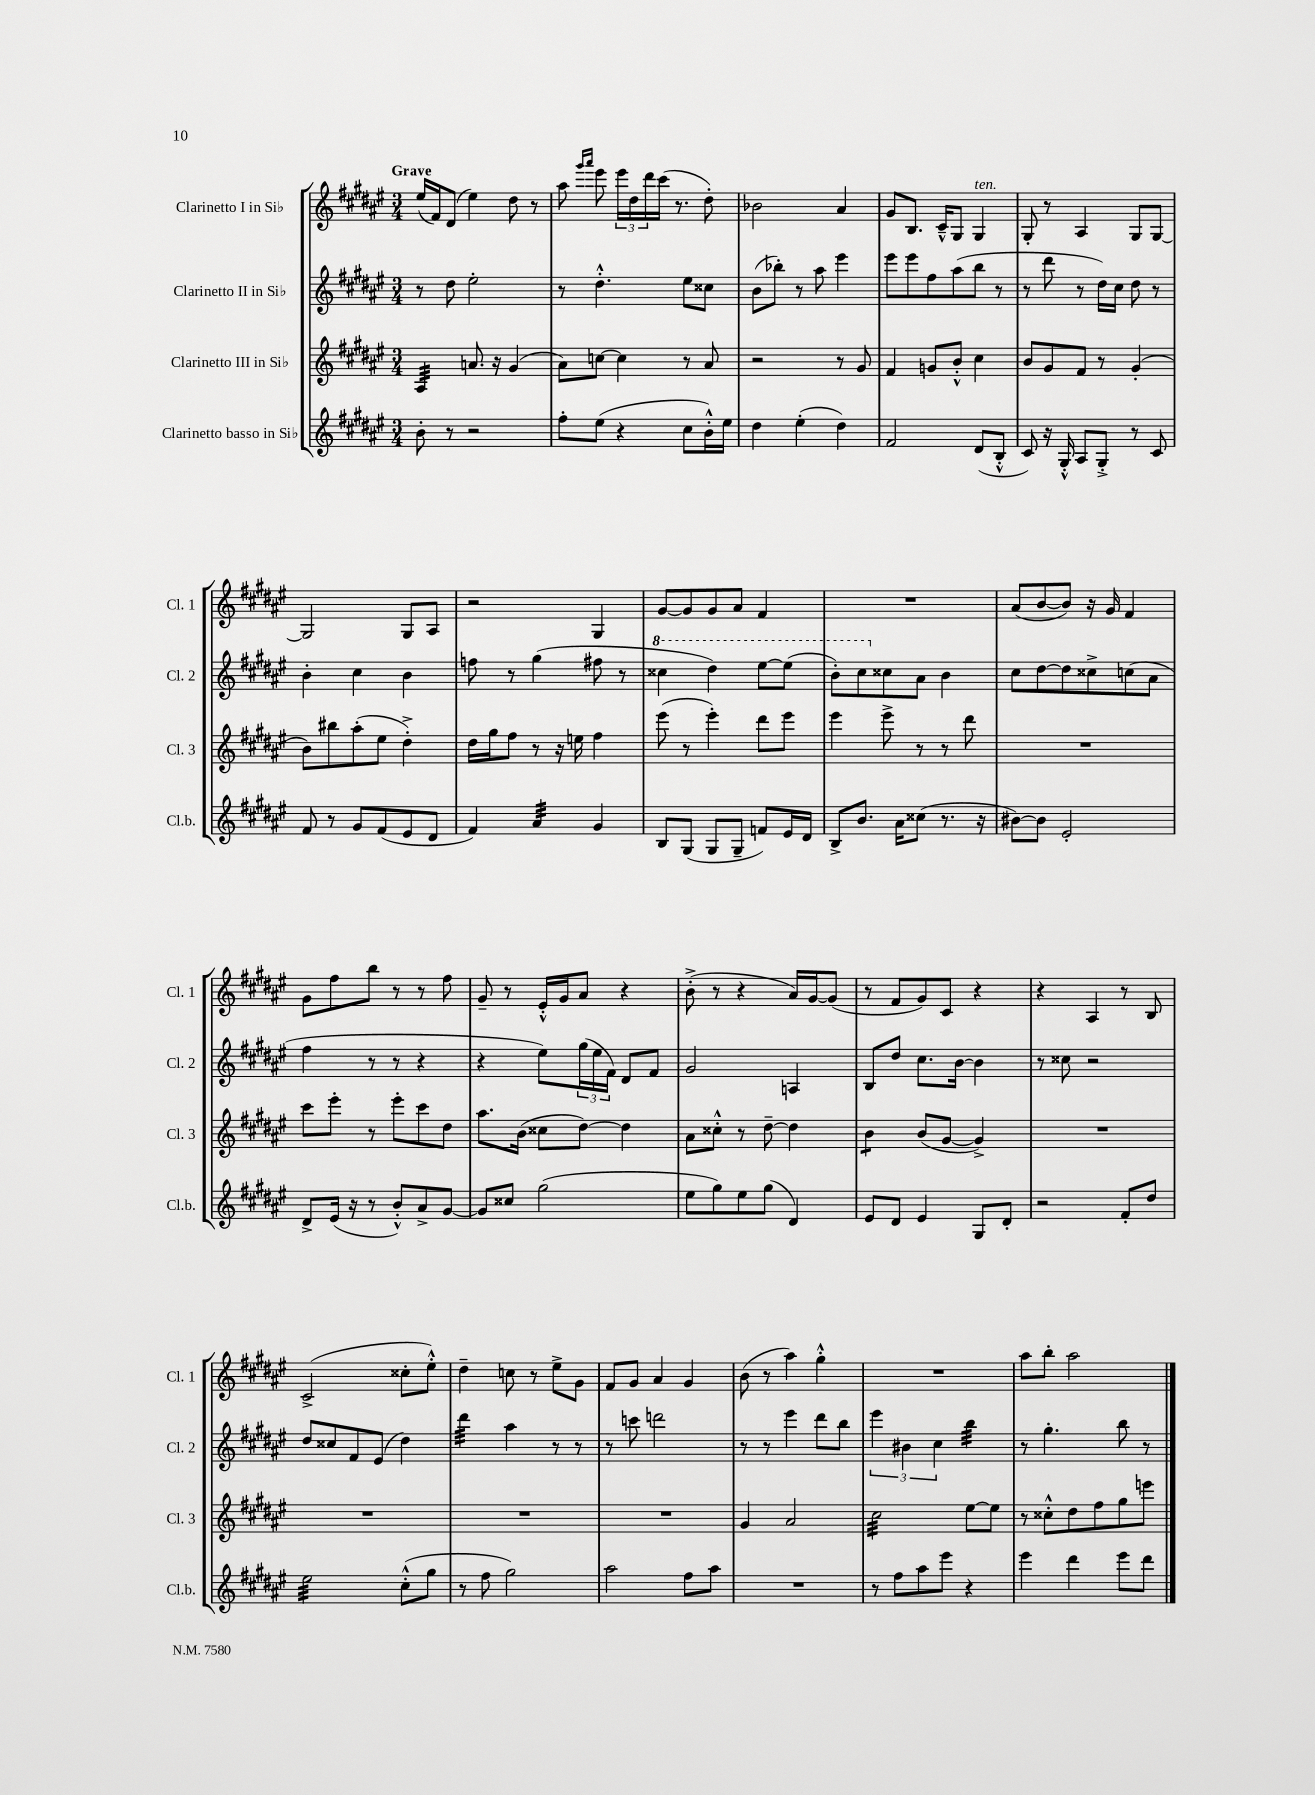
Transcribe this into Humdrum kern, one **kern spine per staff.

**kern	**kern	**kern	**kern
*staff4	*staff3	*staff2	*staff1
*clefG2	*clefG2	*clefG2	*clefG2
*k[f#c#g#d#a#e#]	*k[f#c#g#d#a#e#]	*k[f#c#g#d#a#e#]	*k[f#c#g#d#a#e#]
*M3/4	*M3/4	*M3/4	*M3/4
8b'\	4A#/	8r	(16ee#/LL
.	.	.	16f#/J)
8r	.	8dd#\	(8d#/J
2r	8.a/	2ee#'\	4ee#\)
.	16r	.	.
.	(4g#/	.	8dd#\
.	.	.	8r
=	=	=	=
8ff#'\L	8a#\L)	8r	8aa#\
.	.	.	16qqggg#/LL
.	.	.	16qqaaa#/JJ
(8ee#\J	[8cc\J	4.dd#'^^\	8eee#\
4r	4cc\]	.	24eee#\LL
.	.	.	24dd#\
.	.	.	24ddd#\
.	.	.	(16ccc#\JJ
.	.	.	8.r
8cc#\L	8r	8ee#\L	.
16b'^^\L)	8a#/	8cc##\J	8dd#'\)
16ee#\JJ	.	.	.
=	=	=	=
4dd#\	2r	(8b\L	2b-\
.	.	8bb-'\J)	.
(4ee#'\	.	8r	.
.	.	8aa#\	.
4dd#\)	8r	4eee#\	4a#/
.	8g#/	.	.
=	=	=	=
2f#/	4f#/	8eee#\L	8g#/L
.	.	8eee#\	8.B/J
.	8g/L	8ff#\	.
.	.	.	16c#~^^/LK
.	8b'^^/J	(8aa#\	8G#/J
(8d#/L	4cc#\	8bb\J	4G#/
8B'^^/J	.	8r	.
=	=	=	=
8c#/)	8b/L	8r	8G#'/
16r	8g#/	8ddd#\	8r
16G#'^^/	.	.	.
8A#/L	8f#/J	8r	4A#/
8G#'^/J	8r	16dd#\LL)	.
.	.	16cc#\JJ	.
8r	(4g#'/	8dd#\	8G#/L
8c#/	.	8r	[8G#/J
=	=	=	=
8f#/	8b\L)	4b'\	2G#/]
8r	8bb#\	.	.
8g#/L	(8aa#'\	4cc#\	.
(8f#/	8ee#\J	.	.
8e#/	4dd#'^\)	4b\	8G#/L
8d#/J	.	.	8A#/J
=	=	=	=
4f#/)	16dd#\LL	8ff\	2r
.	16gg#\J	.	.
.	8ff#\J	8r	.
4a#/	8r	(4gg#\	.
.	16r	.	.
.	16ee\	.	.
4g#/	4ff#\	8ff#\	4G#/
.	.	8r	.
=	=	=	=
8B/L	(8eee#\	4ccc##\	[8g#/L
(8G#/J	8r	.	8g#/]
8G#/L	4eee#'\)	4ddd#\)	8g#/
8G#~/J	.	.	8a#/J
8f/L)	8ddd#\L	[8eee#\L	4f#/
16e#/L	8eee#\J	(8eee#\]J	.
16d#/JJ	.	.	.
=	=	=	=
8B^/L	4eee#\	8bb'\L)	2.r
8.b/J	.	8ccc#\	.
.	8eee#^\	8cc##\	.
16a#\LK	.	.	.
(8cc##\J	8r	8a#\J	.
8.r	8r	4b\	.
.	8ddd#\	.	.
16r	.	.	.
=	=	=	=
[8b#\L)	2.r	8cc#\L	(8a#/L
8b#\]J	.	[8dd#\	[8b/
2e#'/	.	8dd#\]	8b/]J)
.	.	8cc##^\	16r
.	.	.	16g#/
.	.	(8cc\	4f#/
.	.	8a#\J	.
=	=	=	=
8d#^/L	8ccc#\L	4ff#\	8g#\L
(16e#/Jk	8eee#'\J	.	8ff#\
16r	.	.	.
8r	8r	8r	8bb\J
8b'^^/L)	8eee#'\L	8r	8r
8a#^/	8ccc#\	4r	8r
[8g#/J	8dd#\J	.	8ff#\
=	=	=	=
8g#/]L	8.aa#\L	4r	8g#~/
8cc##/J	.	.	8r
.	(16b\Jk	.	.
(2gg#\	8cc##\L	8ee#\L)	16e#'^^/LL
.	.	.	16g#/J
.	[8dd#\J)	(24gg#\L	8a#/J
.	.	24ee#\	.
.	.	24f#\JJ)	.
.	4dd#\]	8d#/L	4r
.	.	8f#/J	.
=	=	=	=
8ee#\L	8a#\L	2g#/	(8b'^\
8gg#\)	8cc##'^^\J	.	8r
8ee#\	8r	.	4r
(8gg#\J	[8dd#~\	.	.
4d#/)	4dd#\]	4A/	16a#/LL)
.	.	.	[16g#/J
.	.	.	(8g#/]J
=	=	=	=
8e#/L	4b\	8B/L	8r
8d#/J	.	8dd#/J	8f#/L
4e#/	(8b/L	8.cc#\L	8g#/)
.	[8g#/J	.	8c#/J
.	.	[16b\Jk	.
8G#/L	4g#^/])	4b\]	4r
8d#'/J	.	.	.
=	=	=	=
2r	2.r	8r	4r
.	.	8cc##\	.
.	.	2r	4A#/
8f#'/L	.	.	8r
8dd#/J	.	.	8B/
=	=	=	=
2ee#\	2.r	8dd#/L	(2c#^/
.	.	8cc##/	.
.	.	8f#/	.
.	.	(8e#/J	.
(8cc#'^^\L	.	4dd#\)	8cc##'\L
8gg#\J	.	.	8ee#'^^\J)
=	=	=	=
8r	2.r	4ddd#\	4dd#~\
8ff#\	.	.	.
2gg#\)	.	4aa#\	8cc\
.	.	.	8r
.	.	8r	8ee#^\L
.	.	8r	8g#\J
=	=	=	=
2aa#\	2.r	8r	8f#/L
.	.	8ccc\	8g#/J
.	.	2ddd\	4a#/
8ff#\L	.	.	4g#/
8aa#\J	.	.	.
=	=	=	=
2.r	4g#/	8r	(8b\
.	.	8r	8r
.	2a#/	4eee#\	4aa#\)
.	.	8ddd#\L	4gg#'^^\
.	.	8bb\J	.
=	=	=	=
8r	2cc#\	6eee#\	2.r
8ff#\L	.	.	.
.	.	6b#\	.
8aa#\	.	.	.
.	.	6cc#\	.
8eee#\J	.	.	.
4r	[8ee#\L	4bb\	.
.	8ee#\]J	.	.
=	=	=	=
4eee#\	8r	8r	8aa#\L
.	8cc##'^^\L	4.gg#'\	8bb'\J
4ddd#\	8dd#\	.	2aa#\
.	8ff#\	.	.
8eee#\L	8gg#\	8bb\	.
8ddd#\J	8eee\J	8r	.
==	==	==	==
*-	*-	*-	*-
